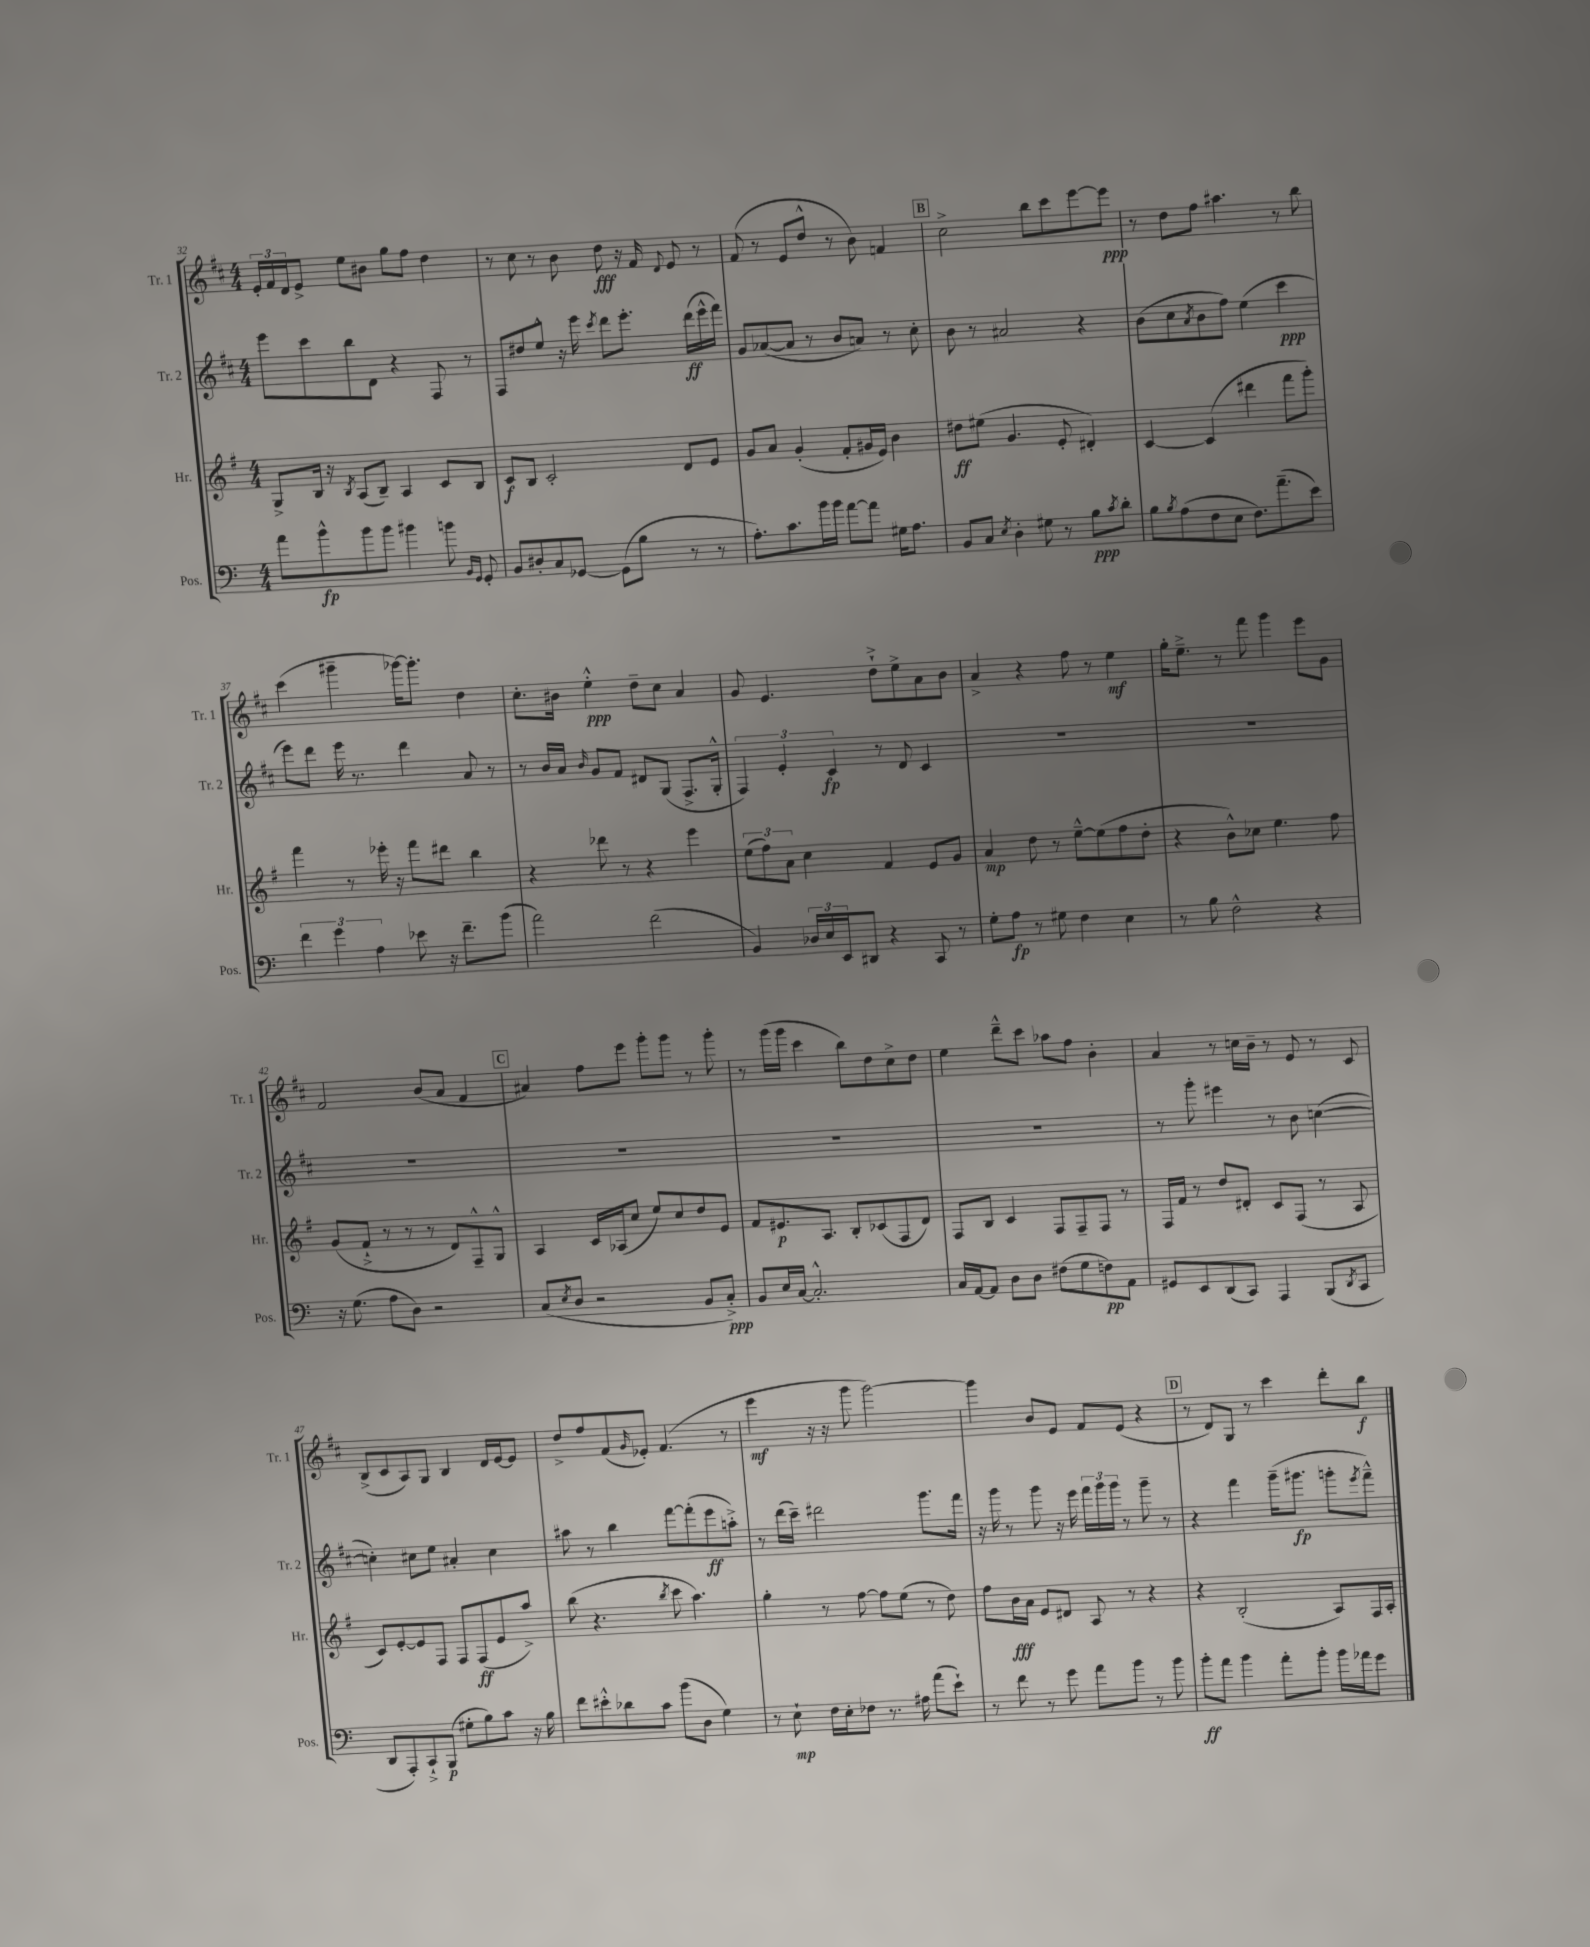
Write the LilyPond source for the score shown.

<<
\new StaffGroup <<
\new Staff = "s0" \with { instrumentName = "Tr. 1" shortInstrumentName = "Tr. 1" } {
    \clef treble \key d \major \numericTimeSignature \time 4/4
    \tuplet 3/2 { e'16-. fis'16 d'16 } e'8-> e''8 bis'8 g''8 fis''8 d''4 |
    r8 cis''8 r8 b'8 d''8\fff r16 fis'16 \appoggiatura { d'8 } e'8 r8 |
    fis'8( r8 e'8 d''8-^ r8 b'8) f'4 |
    \mark \markup { \box "B" } cis''2-> b''8 cis'''8 e'''8~ e'''8\ppp |
    r8 d''8 fis''8 ais''4. r8 b''8 |
    cis'''4( gis'''4-- ges'''16~) ges'''8.-. d''4 |
    cis''8.-. bis'16 e''4-.-^\ppp d''8-- cis''8 a'4 |
    g'8 e'4. d''8-!-> e''8-> a'8 b'8 |
    a'4-> r4 fis''8 r8 e''4\mf |
    g''16-. e''8.---> r8 fis'''8 g'''4 e'''8 g'8 |
    fis'2 b'8( a'8 fis'4 |
    \mark \markup { \box "C" } ais'4) fis''8 e'''8 g'''8-. g'''8 r8 g'''8-. |
    r8 g'''16( g'''16 cis'''4 b''8) d''8 cis''8-> d''8 |
    e''4 d'''8---^ cis'''8 aes''8 fis''8 b'4-. |
    a'4 r8 c''16 b'16-- r8 e'8 r8 cis'8 |
    b8->( cis'8 a8) g8 b4 d'16 e'16~ e'8 |
    d''8-> fis''8 fis'8( \grace { g'16 } ees'8-.) fis'4.( r8 |
    e'''4\mf r16 r16 g'''8 g'''2~) |
    g'''4 b'8 e'8 fis'8 e'8( r4 |
    \mark \markup { \box "D" } r8 d'8) g8 r8 cis'''4 d'''8-. b''8\f \bar "|." |
}
\new Staff = "s1" \with { instrumentName = "Tr. 2" shortInstrumentName = "Tr. 2" } {
    \clef treble \key d \major \numericTimeSignature \time 4/4
    e'''8 cis'''8 b''8 d'8 r4 fis8 r8 |
    fis8 dis''8 e''8-^ r16 e'''16 \acciaccatura { cis'''8 } d'''8 e'''8.-. d'''16\ff( e'''16-^ fis'''16) |
    g'8 aes'8~( aes'8 r8 b'8 a'8) r8 cis''8-. |
    \mark \markup { \box "B" } b'8 r8 ais'2 r4 |
    b'8( cis''8 \acciaccatura { a'8 } b'8 fis''8) e''4( cis'''4\ppp |
    e'''8) d'''8 e'''16 r8. d'''4 a'8 r8 |
    r8 b'16 a'16 \grace { b'16 } g'8 fis'8 dis'8 g8( fis8.-> g16-.-^ |
    \tuplet 3/2 { fis4) e'4-. cis'4\fp } r8 d'8 cis'4 |
    R1 |
    R1 |
    R1 |
    \mark \markup { \box "C" } R1 |
    R1 |
    R1 |
    r8 g'''8-. eis'''4 r8 b'8 c''4~( |
    c''4-.) cis''8 e''8 ais'4-. cis''4 |
    ais''8 r8 b''4 fis'''8~ fis'''8-.( e'''8\ff a''8-.->) |
    r8 d'''16( cis'''16--) dis'''2 g'''8. fis'''16 |
    r16 g'''16 r8 g'''8 r16 e'''16 \tuplet 3/2 { fis'''16 g'''16 g'''16 } r8 g'''8-- r8 |
    \mark \markup { \box "D" } r4 fis'''4 g'''16--( gis'''8.\fp g'''8-. \acciaccatura { e'''8 } fis'''8---^) \bar "|." |
}
\new Staff = "s2" \with { instrumentName = "Hr." shortInstrumentName = "Hr." } {
    \clef treble \key g \major \numericTimeSignature \time 4/4
    g8-> b16 r16 \acciaccatura { b8 } a8( b8--) a4 c'8 b8 |
    c'8\f b8 c'2-. d'8 e'8 |
    g'8 a'8 g'4-.( fis'8-. gis'16 e'16) b'4 |
    \mark \markup { \box "B" } dis''8\ff eis''8( g'4. e'8-. dis'4-.) |
    c'4~ c'4( dis'''4 fis'''8 g'''8-.) |
    fis'''4 r8 ees'''16-. r16 fis'''8 dis'''8 b''4 |
    r4 des'''8 r8 r4 e'''4 |
    \tuplet 3/2 { e''8( fis''8) a'8 } c''4 fis'4 e'8 g'8 |
    a'4\mp d''8 r8 e''8~---^ e''8( fis''8 d''8-. |
    r4 b'8-^) ces''8 e''4. fis''8 |
    g'8( fis'8-!-> r8 r8 r8 d'8) fis8---^ g8-^ |
    \mark \markup { \box "C" } a4 c'16 aes16( c''8 e''8) c''8 d''8 e'8 |
    fis'8 eis'8.\p a8. b8-. ces'8( fis8 d'8) |
    fis8 b8 c'4 fis8 fis8-- fis8 r8 |
    fis16 fis'16 r8 d''8 dis'8-. c'8 fis8( r8 a8 |
    c'8) e'8~-. e'8 fis8 fis8 fis8\ff( e'8 a''8->) |
    b''8( r4. \acciaccatura { b''8 } c'''8 a''4.) |
    g''4-. r8 fis''8~ fis''8 e''8( r8 d''8) |
    fis''8 b'16\fff a'16 e'8 dis'8 a8 r8 r4 |
    \mark \markup { \box "D" } r4 b2-.( a8) fis16 a16-. \bar "|." |
}
\new Staff = "s3" \with { instrumentName = "Pos." shortInstrumentName = "Pos." } {
    \clef bass \key c \major \numericTimeSignature \time 4/4
    a'8 b'8-^\fp b'8 b'8 bis'4 b'8 \grace { b,16 g,16 } g,8-. |
    b,8 dis8-. c8 ges,8~ ges,8( b8 r8 r8 |
    a8.-.) c'8. b'16 b'16 a'8~ a'8 gis16 a8. |
    \mark \markup { \box "B" } b,8 c8 \acciaccatura { e8 } d4-. gis8 r8 b8\ppp \acciaccatura { c'8 } d'8-. |
    b8 \acciaccatura { b8 } a8( f8 e8 f8.) a'8.--( e'8) |
    \tuplet 3/2 { f'4 g'4 a4 } ees'8 r16 f'8.-- b'8( |
    a'2) f'2( |
    b,4) \tuplet 3/2 { des16 e16 e,16 } dis,8 r4 c,8 r8 |
    g8-. a8\fp r8 gis8 f4 e4 |
    r8 b8 f2-^ r4 |
    r16 g8.( a8 d8) r2 |
    \mark \markup { \box "C" } c8( \acciaccatura { e8 } d8 r2 b,8 c8-.->\ppp) |
    b,8 e16 c16~ c2.-.-^ |
    c16 a,16~ a,8 d8 d8 fis8( g8 f8\pp) a,8 |
    gis,8 e,8 d,8( c,8) a,,4 b,,8( \acciaccatura { d,8 } c,8 |
    d,8 a,,8-.) c,8-!-> b,,8\p( gis8-. b8) c'8 r16 b16 |
    f'8 eis'8-.-^ des'8 c'8 b'8( d8 g4) |
    r8 e8-!\mp f16 e16-. fes8 r8. ais16 a'8( e'8-!) |
    r8 f'8 r8 g'8 a'8 b'8 r8 b'8 |
    \mark \markup { \box "D" } b'8-.\ff a'8 b'4 a'8-. b'8-. b'16 aes'16 g'8 \bar "|." |
}
>>
>>
\layout { \context { \Score currentBarNumber = #32 } }
